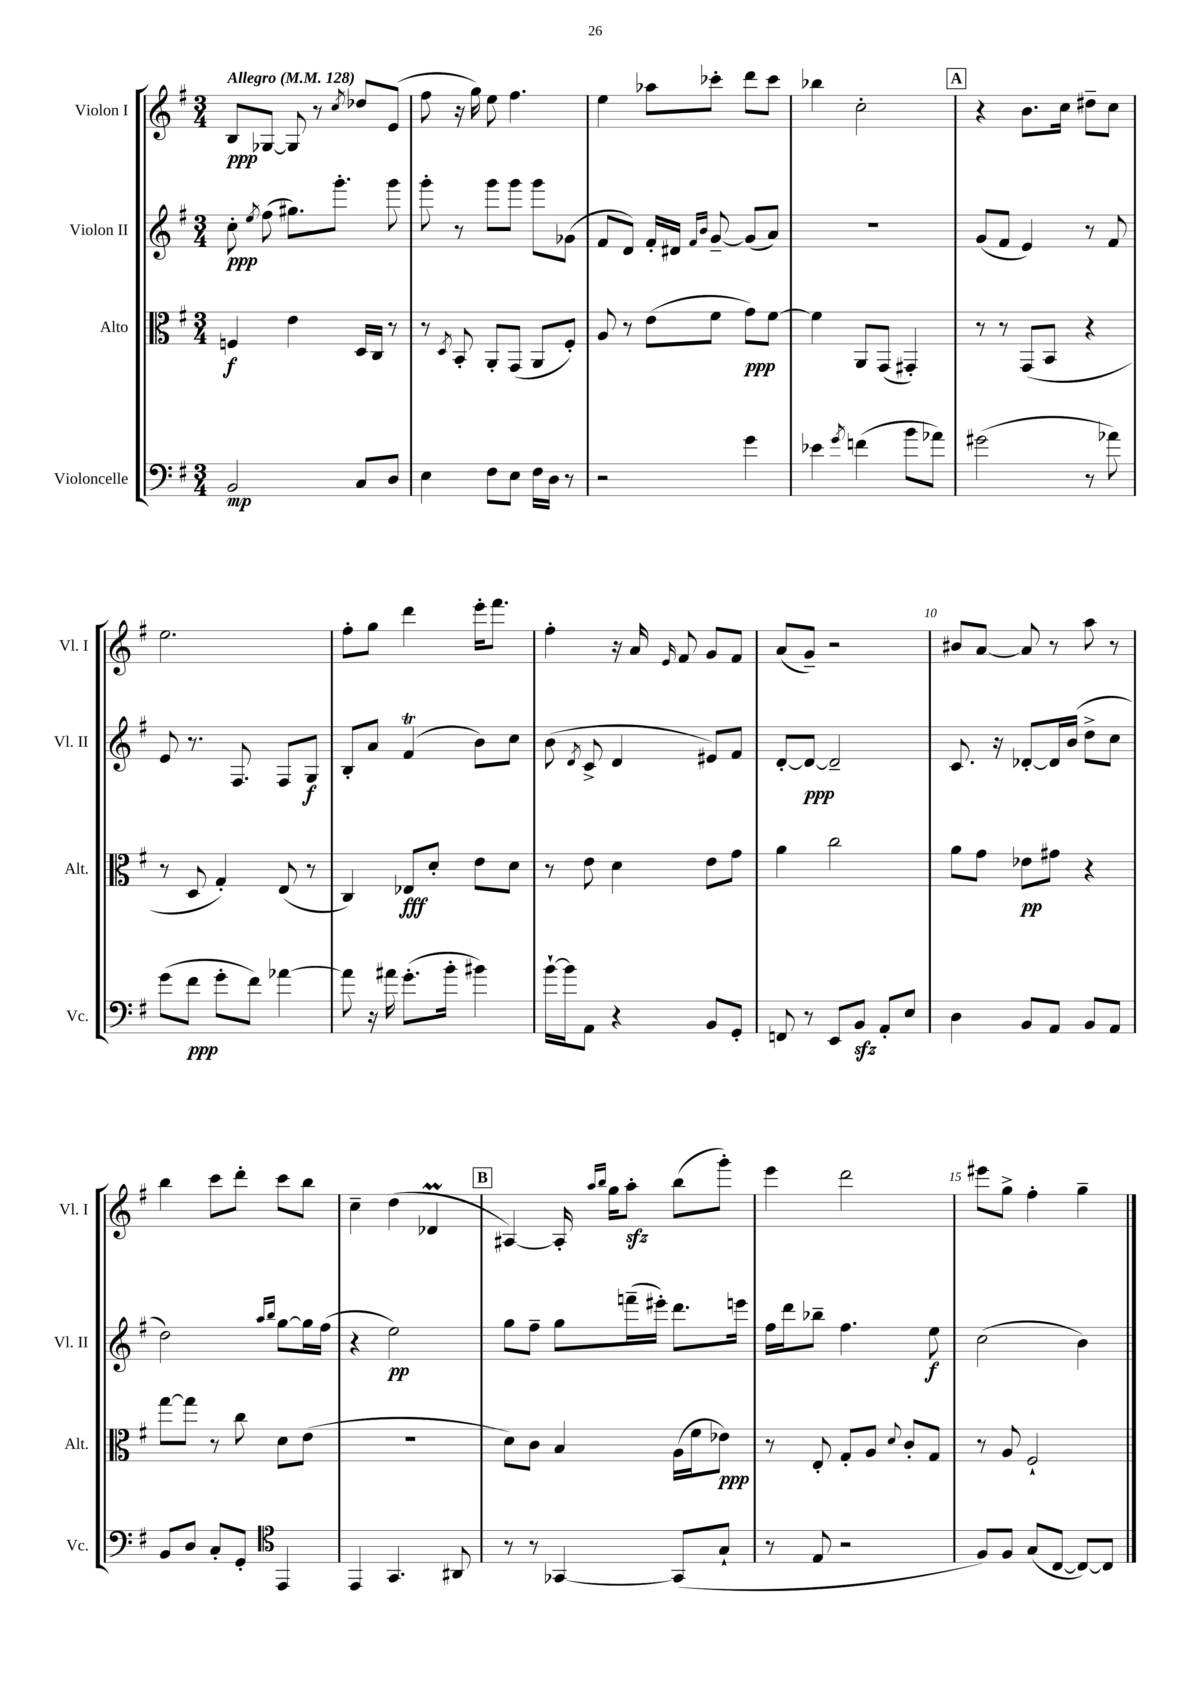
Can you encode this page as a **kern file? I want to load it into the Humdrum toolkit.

**kern	**kern	**kern	**kern
*staff4	*staff3	*staff2	*staff1
*clefF4	*clefC3	*clefG2	*clefG2
*k[f#]	*k[f#]	*k[f#]	*k[f#]
*M3/4	*M3/4	*M3/4	*M3/4
*MM128	*MM128	*MM128	*MM128
2BB	4F	8cc'	8B
.	.	8qee	.
.	.	(8ff#	[8G-
.	4e	8.gg#)	8G-]
.	.	.	8r
.	.	8.ggg'	.
.	.	.	8qcc
8C	16D	.	8dd-
.	16C	.	.
8D	8r	8ggg	(8e
=	=	=	=
4E	8r	8ggg'	8ff#
.	8qD	.	.
.	8BB'	8r	16r
.	.	.	16gg)
8F#	8AA'	8ggg	8ee
8E	(8GG	8ggg	4.ff#
16F#	8AA	8ggg	.
16D	.	.	.
8r	8F#')	(8g-	.
=	=	=	=
2r	8A	8f#	4ee
.	8r	8d)	.
.	(8e	16f#'	8aa-
.	.	16d#	.
.	.	16qqf#	.
.	.	16qqb	.
.	8f#	[8g~	8ccc-'
4g	8g)	(8g]	8ddd
.	[8f#	8a)	8ccc-
=	=	=	=
4e-	4f#]	2.r	4bb-
8qg	.	.	.
(4f	8AA	.	2cc'
.	(8GG	.	.
8b	4GG#')	.	.
8a-)	.	.	.
=	=	=	=
(2g#	8r	(8g	4r
.	8r	8f#	.
.	(8GG	4e)	8.b
.	8BB	.	.
.	.	.	16cc
8r	4r	8r	8dd#~
8a-)	.	8f#	8cc
=	=	=	=
(8g	8r	8e	2.ee
8f#	8D	8.r	.
8g'	4G')	.	.
.	.	8.F#	.
8f#)	.	.	.
[4a-	(8E	8F#	.
.	8r	8G	.
=	=	=	=
8a-]	4C)	8B'	8ff#'
16r	.	8a	8gg
16a#	.	.	.
(8.g'	8E-	(4f#	4ddd
.	8d'	.	.
16b'	.	.	.
4b#)	8e	8b)	16eee'
.	.	.	8.fff#
.	8d	8cc	.
=	=	=	=
[16b`	8r	(8b	4ff#'
16b]	.	.	.
.	.	8qd	.
8AA	8e	8c^	.
4r	4d	4d	16r
.	.	.	16a
.	.	.	16qqe
.	.	.	8f#
8BB	8e	8e#)	8g
8GG'	8g	8f#	8f#
=	=	=	=
8FF	4a	[8d'	(8a
8r	.	8d_	8g~)
8EE	2cc	2d~]	2r
8BB	.	.	.
8AA'	.	.	.
8E	.	.	.
=	=	=	=
4D	8a	8.c	8b#
.	8g	.	[8a
.	.	16r	.
8BB	8e-	[8d-'	8a]
8AA	8g#	16d-]	8r
.	.	(16b	.
8BB	4r	8dd^	8aa
8AA	.	8cc	8r
=	=	=	=
8BB	[8gg	2dd)	4bb
8D	8gg]	.	.
8C'	8r	.	8ccc
8GG'	8cc	.	8ddd'
*clefC4	*	*	*
.	.	16qqaa	.
.	.	16qqbb	.
4EE	8d	[8gg	8ccc
.	(8e	16gg]	8bb
.	.	(16ff#	.
=	=	=	=
4EE	2.r	4r	4cc~
4.GG	.	2ee)	(4dd
.	.	.	4d-
8AA#	.	.	.
=	=	=	=
8r	8d)	8gg	[4A#)
8r	8c	8ff#~	.
[4GG-	4B	8gg	16A#']
.	.	.	16qqaa
.	.	.	16qqbb
.	.	.	16gg
.	.	(16fff~	8aa'
.	.	16eee#')	.
(8GG-]	(16A	8.ddd	(8bb
.	16f#	.	.
8G`	8e-)	.	8ggg')
.	.	16eee	.
=	=	=	=
8r	8r	16ff#	4eee
.	.	16ddd	.
8E	8E'	8bb-~	.
2r	8G'	4.ff#	2ddd
.	8A	.	.
.	8qqd	.	.
.	8c'	.	.
.	8G	8ee	.
=	=	=	=
8F#)	8r	(2cc	8eee#
8F#	8A	.	8gg^
(8G	2F#`	.	4ff#'
[8C	.	.	.
8C_)	.	4b)	4gg~
8C]	.	.	.
==	==	==	==
*-	*-	*-	*-
